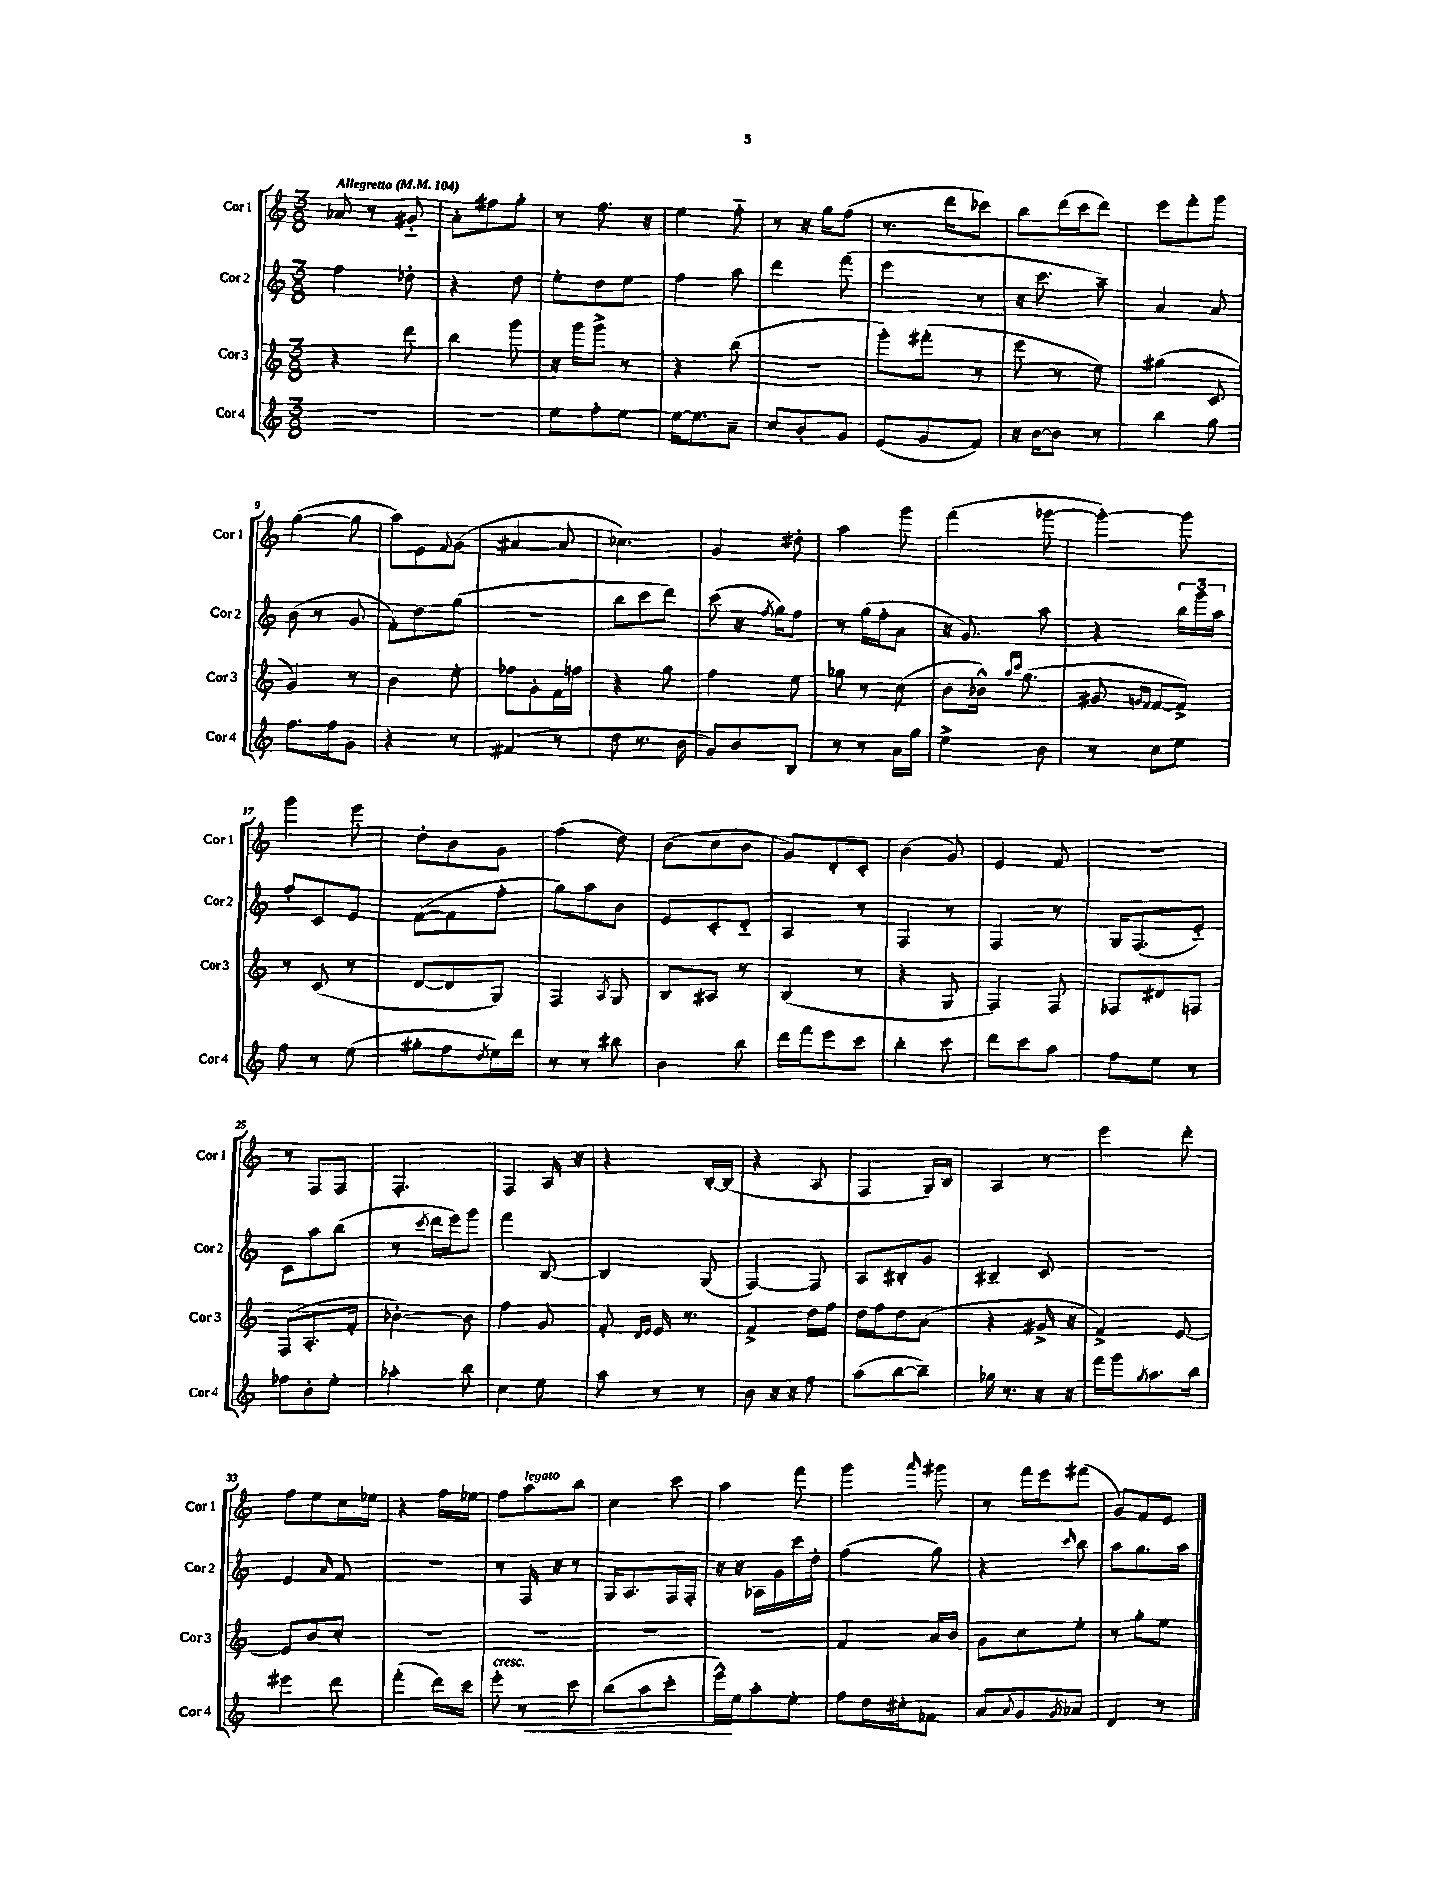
<<
\new StaffGroup <<
\new Staff = "s0" \with { instrumentName = "Cor 1" shortInstrumentName = "Cor 1" } {
    \clef treble \key c \major \numericTimeSignature \time 3/8 \tempo "Allegretto" 4 = 104
    aes'8 r8 gis'8-_ |
    a'8-. fis''8 g''8-. |
    r8 f''8. r16 |
    e''4 f''8-_ |
    r8 r16 g''16 f''8( |
    r8. d'''16 ces'''8) |
    b''8 d'''16( c'''16 d'''8) |
    e'''8 f'''8-. g'''8 |
    g''4~( g''8 |
    a''8) e'8 \appoggiatura { f'8 } g'8( |
    ais'4~ ais'8 |
    ces''4.) |
    g'4 dis''8-. |
    a''4 g'''8 |
    f'''4( ges'''8~ |
    ges'''4~-.) ges'''8 |
    g'''4 e'''8 |
    d''8-. b'8 g'8 |
    f''4( d''8) |
    b'8( c''8 b'8 |
    g'8) d'8-. c'8-. |
    b'4( g'8) |
    e'4 f'8 |
    R4. |
    r8 f8 f8 |
    f4.-. |
    f4 a16 r16 |
    r4 b16~-. b16( |
    r4 a8 |
    f4 g16) b16 |
    a4 r8 |
    e'''4 d'''8-. |
    f''8 e''8 c''16 ees''16 |
    r4 f''16 ees''16 |
    f''8 a''8^\markup { \italic "legato" } b''8 |
    c''4 c'''8 |
    a''4 f'''8 |
    g'''4 \grace { a'''16 } gis'''8 |
    r8 f'''16 e'''16 fis'''8( |
    g'8) f'8 e'8 \bar "|." |
}
\new Staff = "s1" \with { instrumentName = "Cor 2" shortInstrumentName = "Cor 2" } {
    \clef treble \key c \major \numericTimeSignature \time 3/8
    f''4 des''8-. |
    r4 d''8 |
    e''8-. d''8 e''8 |
    f''4 a''8 |
    d'''4 f'''8( |
    e'''4 r8 |
    r16 c'''8. a''8--) |
    a'4 a'8 |
    b'8( r8 g'8 |
    f'8-.) d''8 g''8( |
    R4. |
    b''8 c'''8 d'''8) |
    c'''8( r16 \acciaccatura { f''8 } g''16) f''8 |
    r8 g''16( f''16-. a'8 |
    r16 g'8.) a''8 |
    r4 \tuplet 3/2 { b''16 g'''16 a''16 } |
    f''8-. c'8 e'8 |
    f'8~( f'8 f''8-. |
    g''8) a''8 b'8 |
    e'8 c'8-. d'8-_ |
    a4 r8 |
    f4 r8 |
    f4 r8 |
    g16 f8.( e'8-_) |
    c'8 a''8 b''8( |
    r8 \acciaccatura { c'''8 } d'''16 e'''16) g'''8 |
    f'''4 b8~ |
    b4 g8( |
    f4~) f8 |
    a8 bis8-. g'8 |
    bis4-- c'8 |
    R4. |
    e'4 \grace { a'16 } f'8 |
    R4. |
    r8 f16 r16 r8 |
    g16 a8. f16 f16-. |
    r16 r16 aes16 g'16 c'''16 d''16-. |
    f''4( g''8) |
    r4 \grace { c'''16 } b''8 |
    a''8 g''8. a''16 \bar "|." |
}
\new Staff = "s2" \with { instrumentName = "Cor 3" shortInstrumentName = "Cor 3" } {
    \clef treble \key c \major \numericTimeSignature \time 3/8
    r4 d'''8 |
    b''4 g'''8 |
    r16 g'''16 g'''8-> r8 |
    r4 b''8( |
    R4. |
    g'''8-.) fis'''8-.( r8 |
    e'''8 r8 e''8) |
    gis''4( c'8 |
    g'4) r8 |
    b'4 e''8-. |
    fes''8 g'8-. f'16 f''16 |
    r4 g''8 |
    f''4 e''8 |
    ges''8 r8 c''8( |
    b'8 bes'16-^) \grace { a''16 c'''16 } g''8.( |
    gis'8 \grace { g'16 f'16 } f'8~ f'8->) |
    r8 c'8( r8 |
    d'8~ d'8 g8) |
    f4 \acciaccatura { a8 } g8 |
    b8 ais8 r8 |
    b4( r8 |
    r4 g8 |
    f4) f8 |
    fes8 dis'8 f8 |
    f8( a8.-. f'16-. |
    bes'4~-.) bes'8 |
    f''4 g'8 |
    f'8-. \grace { d'16 e'16 } e'16 r8. |
    f'4-> d''16 f''16 |
    d''16 f''16 d''8 a'8( |
    r4 gis'16-> r16 |
    f'4->) e'8~ |
    e'8 b'8 c''8-. |
    R4. |
    R4. |
    R4. |
    R4. |
    f'4 a'16 b'16 |
    g'8 c''8 e''8-. |
    r8 g''8-. e''8 \bar "|." |
}
\new Staff = "s3" \with { instrumentName = "Cor 4" shortInstrumentName = "Cor 4" } {
    \clef treble \key c \major \numericTimeSignature \time 3/8
    R4. |
    R4. |
    e''8 f''8-. e''8~ |
    e''16~ e''8. a'8-- |
    c''8 b'8-. g'8 |
    e'8( g'8 f'8) |
    r16 b'16~ b'8 r8 |
    b''4 g''8 |
    f''8. f''16 g'8 |
    r4 r8 |
    fis'4( r8 |
    d''8 r8. b'16 |
    g'8) b'8 b8 |
    r8 r8 a'16 g''16 |
    e''4-> b'8 |
    r8 c''8 e''8 |
    f''8 r8 e''8( |
    gis''8-. f''8 \acciaccatura { d''8 } e''16) d'''16 |
    r8 r8 bis''8 |
    b'4 b''8 |
    d'''16 f'''16 e'''8 c'''8 |
    b''4-. c'''8 |
    d'''8 c'''8 a''8 |
    f''8 e''8 r8 |
    fes''8 b'8-. e''8-. |
    aes''4-. b''8 |
    c''4 e''8 |
    a''8 r8 r8 |
    b'8 r16 r16 f''8 |
    a''8( b''8~ b''8--) |
    ges''16 r8. r16 r16 |
    f'''16 g'''16 \acciaccatura { g''8 } a''8. b''16 |
    eis'''4 d'''8 |
    f'''4-.( d'''16) c'''16 |
    e'''8-.\<^\markup { \italic "cresc." } r8 c'''8 |
    b''8( a''8 c'''8-. |
    e'''16-^\!) e''16 a''8-. e''8-. |
    f''8 d''16 cis''16-. fes'8 |
    a'8 \appoggiatura { a'8 } g'8 \acciaccatura { g'8 } aes'8 |
    d'4 r8 \bar "|." |
}
>>
>>
